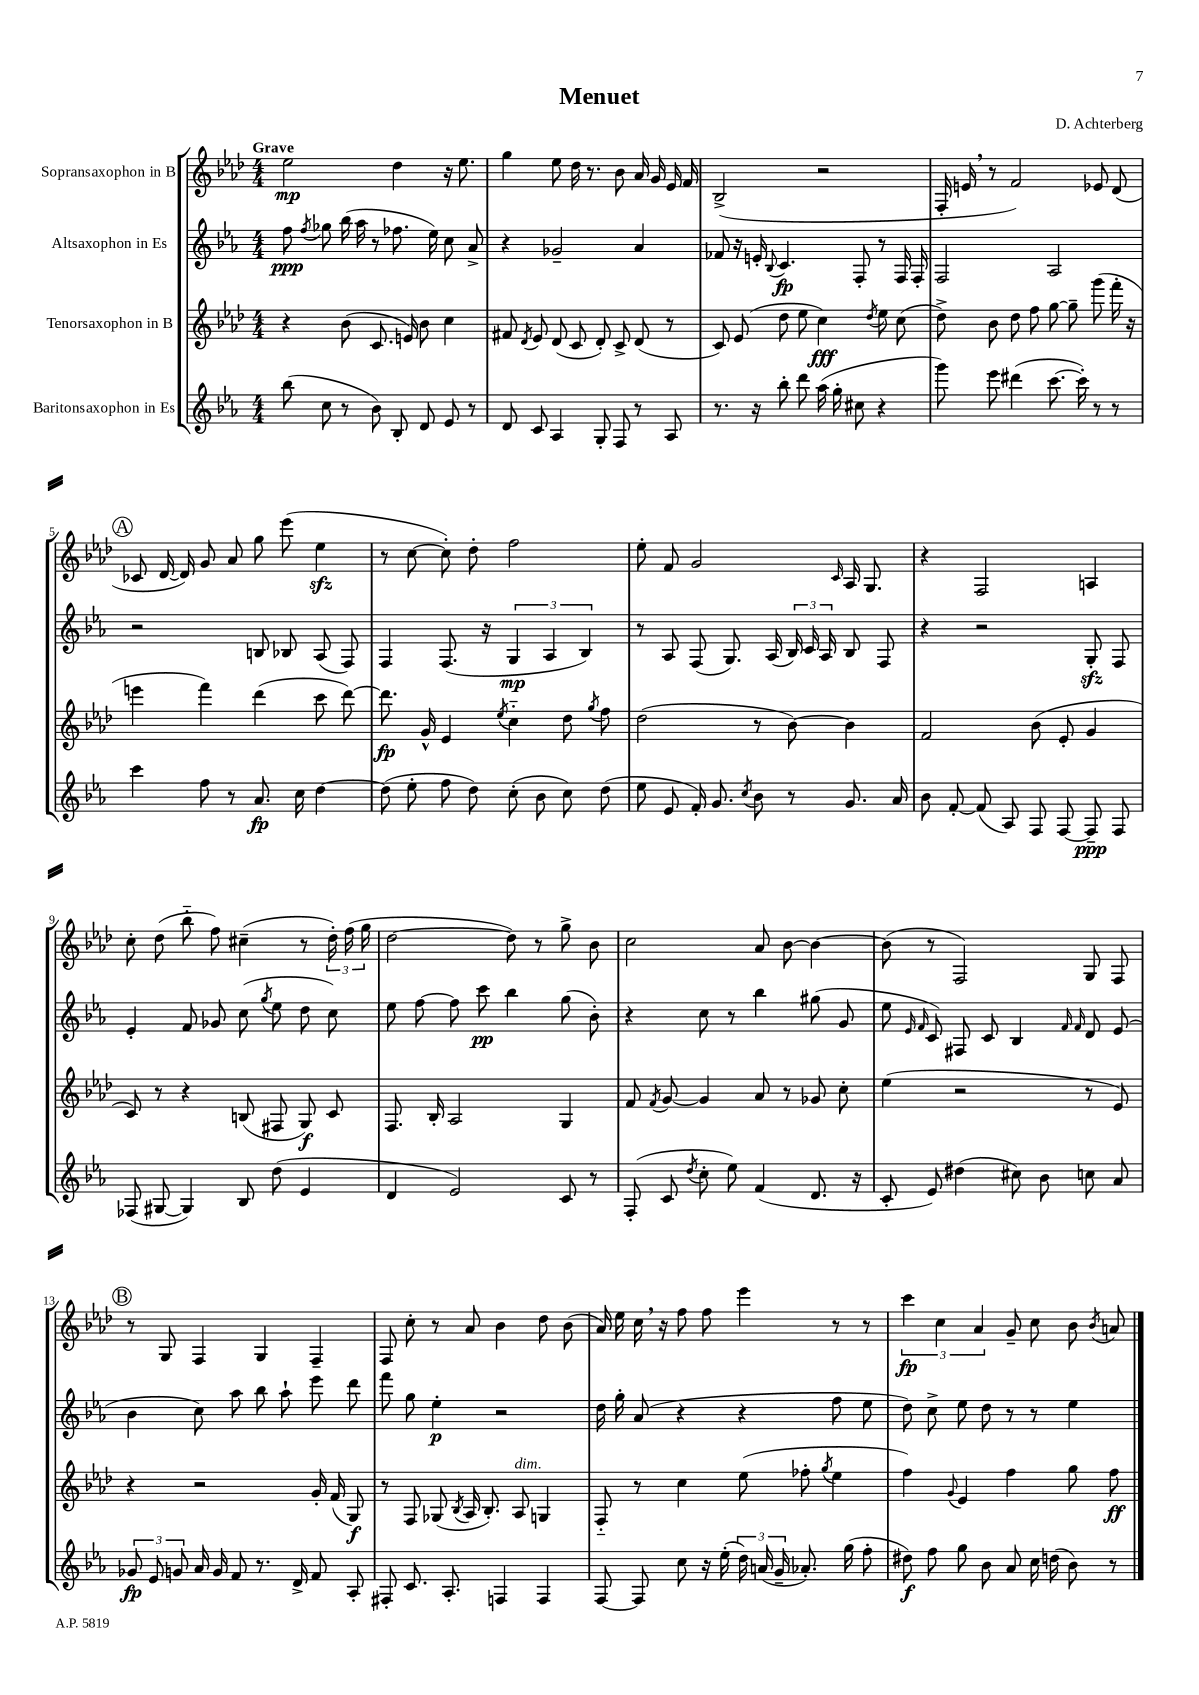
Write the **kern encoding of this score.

**kern	**kern	**kern	**kern
*staff4	*staff3	*staff2	*staff1
*clefG2	*clefG2	*clefG2	*clefG2
*k[b-e-a-]	*k[b-e-a-d-]	*k[b-e-a-]	*k[b-e-a-d-]
*M4/4	*M4/4	*M4/4	*M4/4
(8bb-\	4r	8ff\	2ee-\
.	.	8qff/	.
8cc\	.	8gg-\	.
8r	(8b-\	(16bb-\	.
.	.	16aa-\	.
8b-\)	8.c/	8r	.
8B-'/	.	8.ff-\	4dd-\
.	16e/)	.	.
8d/	8b-\	.	.
.	.	16ee-\)	.
8e-/	4cc\	8cc\	16r
.	.	.	8.ee-\
8r	.	8a-^/	.
=	=	=	=
8d/	8f#/	4r	4gg\
.	8qd-/	.	.
8c/	8e-/	.	.
4A-/	(8d-/	2g-~/	8ee-\
.	8c/	.	16dd-\
.	.	.	8.r
8G'/	8d-'/)	.	.
8F/	8c^/	.	8b-\
8r	(8d-/	4a-/	16a-/
.	.	.	16g/
8A-/	8r	.	16e-/
.	.	.	16f/
=	=	=	=
8.r	8c/)	8f-/	(2B-^/
.	(8e-/	16r	.
16r	.	16e'/	.
.	.	8qqB-/	.
8bb-'\	8dd-\	4.c/	.
8ddd\	8ee-\	.	.
(16aa-\	4cc\)	.	2r
16gg'\	.	.	.
8cc#\	.	8F'/	.
.	8qdd-/	.	.
4r	8ee-\	8r	.
.	(8cc\	16F/	.
.	.	16F'/	.
=	=	=	=
8ggg\)	8dd-^\)	2F/	16F'/
.	.	.	16e/
8eee-\	8b-\	.	8r
(4ddd#\	8dd-\	.	2f/)
.	8ff\	.	.
[8.ccc\	[8gg\	2A-/	.
.	8gg~\]	.	.
16ccc'\])	.	.	.
8r	(8ggg\	.	8e-/
8r	16fff'\	.	(8d-/
.	16r	.	.
=	=	=	=
4ccc\	4eee\	2r	8c-/
.	.	.	[16d-/
.	.	.	16d-/])
8ff\	4fff\)	.	8g/
8r	.	.	8a-/
8.a-/	(4ddd-\	8B/	8gg\
.	.	8B-/	(8eee-\
16cc\	.	.	.
[4dd\	8ccc\	(8A-/	4ee-\
.	[8ddd-\)	8F/)	.
=	=	=	=
(8dd\]	8.ddd-\]	4F/	8r
8ee-'\	.	.	[8cc\
.	16g^^/	.	.
8ff\	4e-/	(8.F/	8cc'\])
8dd\)	.	.	8dd-'\
.	.	16r	.
.	8qee-/	.	.
(8cc'\	4cc'~\	6G/	2ff\
8b-\	.	.	.
.	.	6A-/	.
8cc\)	8dd-\	.	.
.	.	6B-/)	.
.	8qgg/	.	.
(8dd\	8ff\	.	.
=	=	=	=
8ee-\	(2dd-\	8r	8ee-'\
8e-/	.	8A-/	8f/
16f'/)	.	(8F/	2g/
8.g/	.	.	.
.	.	8.G/)	.
8qcc/	.	.	.
8b-\	8r	.	.
.	.	(16A-/	.
8r	[8b-\)	24B-/)	.
.	.	24c/	.
.	.	24A-/	.
.	.	.	16qqc/
8.g/	4b-\]	8B-/	16A-/
.	.	.	8.G/
.	.	8F/	.
16a-/	.	.	.
=	=	=	=
8b-\	2f/	4r	4r
[8f'/	.	.	.
(8f/]	.	2r	2F/
8A-/)	.	.	.
8F/	(8b-\	.	.
[8F/	8e-'/	.	.
8F~/]	4g/	8G'/	4A/
8F/	.	8F/	.
=	=	=	=
(8F-/	8c/)	4e-'/	8cc'\
[8G#/	8r	.	(8dd-\
4G#/])	4r	8f/	8bb-'~\
.	.	8g-/	8ff\)
8B-/	(8B/	(8cc\	(4cc#~\
.	.	8qgg/	.
(8dd\	8F#/	8ee-\	.
4e-/	8G/)	8dd\	8r
.	8c/	8cc\)	24dd-'\)
.	.	.	(24ff\
.	.	.	24gg\
=	=	=	=
4d/	8.F/	8ee-\	[2dd-\
.	.	[8ff\	.
.	16B-'/	.	.
2e-/)	2A-/	8ff\]	.
.	.	8ccc\	.
.	.	4bb-\	8dd-\])
.	.	.	8r
8c/	4G/	(8gg\	8gg^\
8r	.	8b-'\)	8b-\
=	=	=	=
(8F'/	8f/	4r	2cc\
.	8qf/	.	.
8c/	[8g/	.	.
8qdd/	.	.	.
8cc'\	4g/]	8cc\	.
8ee-\)	.	8r	.
(4f/	8a-/	4bb-\	8a-/
.	8r	.	[8b-\
8.d/	8g-/	(8gg#\	4b-\_
.	8cc'\	8g/	.
16r	.	.	.
=	=	=	=
8c'/	(4ee-\	8ee-\	(8b-\]
.	.	16qqe-/	.
.	.	16qqf/	.
8e-/)	.	8c/)	8r
(4dd#\	2r	8F#/	2F/)
.	.	8c/	.
8cc#\)	.	4B-/	.
8b-\	.	.	.
.	.	16qqf/	.
.	.	16qqf/	.
8cc\	8r	8d/	8G/
8a-/	8e-/)	(8e-/	8F/
=	=	=	=
12g-/	4r	4b-\	8r
12e-/	.	.	.
.	.	.	8G/
12g/	.	.	.
16a-/	2r	8cc\)	4F/
16g/	.	.	.
8f/	.	8aa-\	.
8.r	.	8bb-\	4G/
.	.	8aa-`\	.
16d^/	.	.	.
8f/	16g'/	8eee-\	4F~/
.	(16f/	.	.
8A-'/	8G/)	8ddd\	.
=	=	=	=
8F#'/	8r	8fff\	8F/
8.c/	8F/	8gg\	8cc'\
.	(8G-/	4ee-'\	8r
8.A-'/	.	.	.
.	8qB-/	.	.
.	16A-/	.	8a-/
.	8.B-'/)	.	.
4F/	.	2r	4b-\
.	8A-/	.	.
4F/	4G/	.	8dd-\
.	.	.	(8b-\
=	=	=	=
[8F/	8F'~/	16dd\	16a-/)
.	.	16gg'\	16ee-\
8F/]	8r	(8a-/	16cc\
.	.	.	16r
8cc\	4cc\	4r	8ff\
16r	.	.	8ff\
(16ee-'\	.	.	.
24dd\)	(8ee-\	4r	4eee-\
(24a/	.	.	.
24g~/	.	.	.
8.a-'/)	8ff-'\	.	.
.	8qgg/	.	.
.	4ee-\	8ff\	8r
(16gg\	.	.	.
8ff'\	.	8ee-\	8r
=	=	=	=
8dd#\)	4ff\)	8dd\)	6ccc\
8ff\	.	8cc^\	.
.	.	.	6cc\
.	8qqg/	.	.
8gg\	4e-/	8ee-\	.
.	.	.	6a-/
8b-\	.	8dd\	.
8a-/	4ff\	8r	8g~/
16cc\	.	8r	8cc\
(16dd\	.	.	.
8b-\)	8gg\	4ee-\	8b-\
.	.	.	8qb-/
8r	8ff\	.	8a/
==	==	==	==
*-	*-	*-	*-
